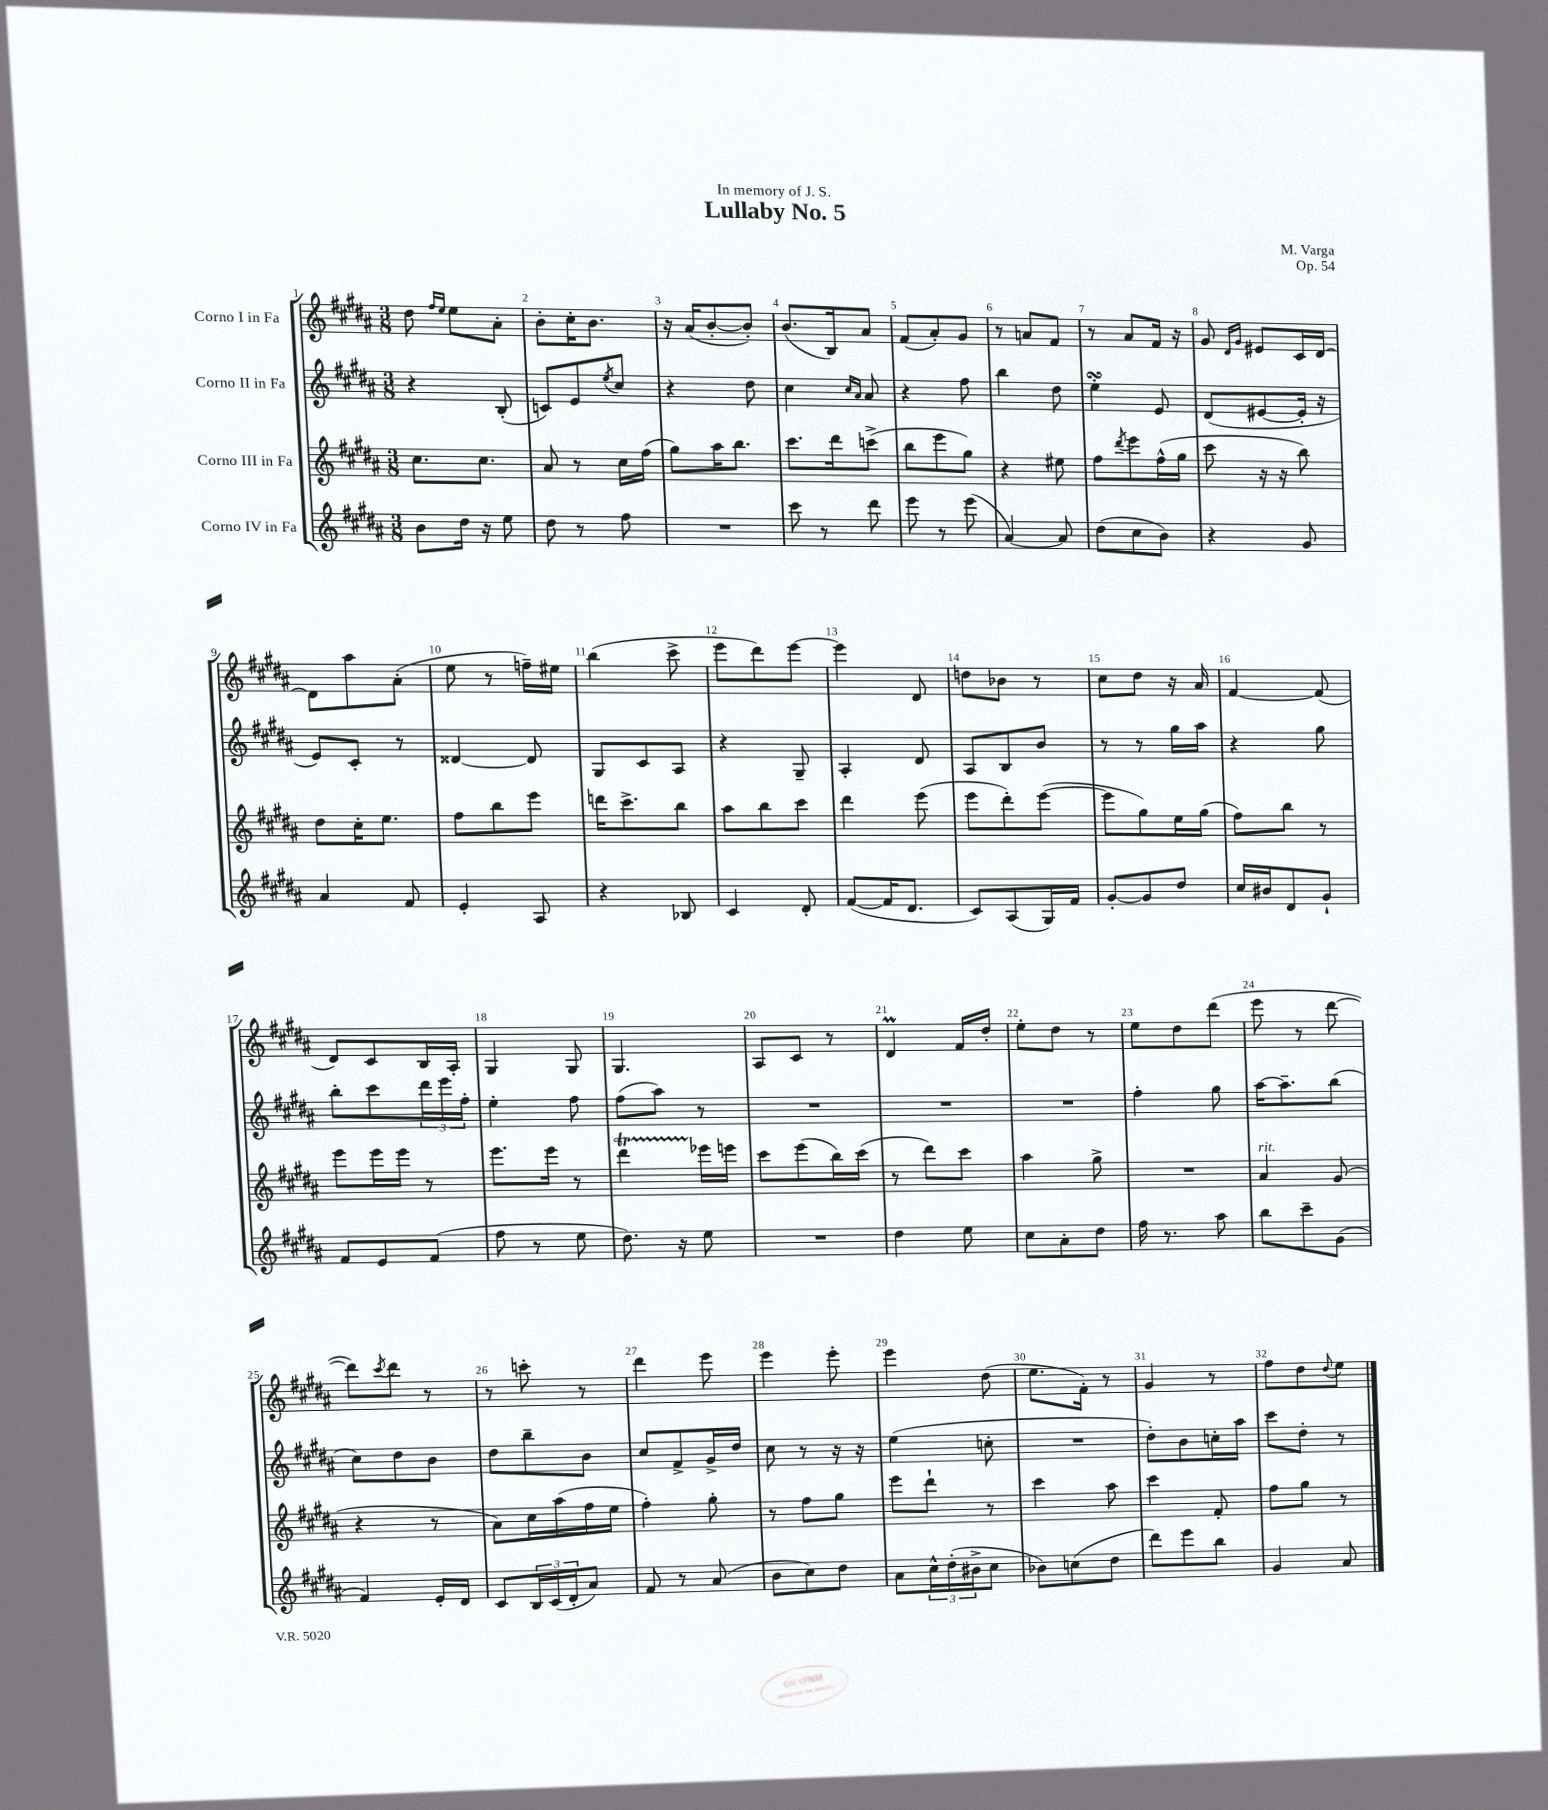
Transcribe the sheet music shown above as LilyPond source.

\header { title = "Lullaby No. 5" composer = "M. Varga" dedication = "In memory of J. S." opus = "Op. 54" }
<<
\new StaffGroup <<
\new Staff = "s0" \with { instrumentName = "Corno I in Fa" } {
    \clef treble \key b \major \numericTimeSignature \time 3/8
    dis''8 \grace { fis''16 e''16 } e''8 ais'8-. |
    b'8-. cis''16-. b'8. |
    r16 ais'16( b'8~-. b'8-.) |
    b'8.( b16) ais'8 |
    fis'8( ais'8-.) gis'8 |
    r8 a'8 fis'8 |
    r8 ais'8 fis'16 r16 |
    gis'8 \grace { dis'16 gis'16 } eis'8 cis'16 dis'16~ |
    dis'8 ais''8 ais'8-.( |
    e''8 r8 f''16--) eis''16 |
    b''4( cis'''8-> |
    e'''8 dis'''8) e'''8~ |
    e'''4 dis'8 |
    d''8 bes'8 r8 |
    cis''8 dis''8 r16 ais'16 |
    fis'4~ fis'8( |
    dis'8) cis'8 b16 ais16-. |
    gis4 gis8 |
    gis4. |
    ais8 cis'8 r8 |
    dis'4\prall fis'16 dis''16-. |
    e''8-. dis''8 r8 |
    e''8 dis''8 dis'''8( |
    e'''8 r8 dis'''8~ |
    dis'''8) \acciaccatura { cis'''8 } dis'''8 r8 |
    r8 c'''8-. r8 |
    dis'''4 e'''8 |
    e'''4 e'''8-. |
    e'''4 dis''8( |
    e''8. fis'16-.) r8 |
    gis'4 r8 |
    fis''8 dis''8 \appoggiatura { dis''8 } e''8 \bar "|." |
}
\new Staff = "s1" \with { instrumentName = "Corno II in Fa" } {
    \clef treble \key b \major \numericTimeSignature \time 3/8
    r4 b8-.( |
    c'8) e'8 \acciaccatura { e''8 } cis''8 |
    r4 dis''8 |
    cis''4 \grace { cis''16 ais'16 } ais'8 |
    r4 fis''8 |
    b''4 dis''8 |
    e''4-.\turn e'8 |
    dis'8( eis'8~ eis'16-. r16 |
    e'8) cis'8-. r8 |
    disis'4~ disis'8 |
    gis8 cis'8 ais8 |
    r4 gis8-- |
    ais4-. dis'8 |
    ais8 b8 b'8 |
    r8 r8 gis''16 ais''16 |
    r4 gis''8 |
    b''8-. cis'''8 \tuplet 3/2 { dis'''16 e'''16 fis''16-. } |
    e''4-. fis''8 |
    fis''8( ais''8) r8 |
    R4. |
    R4. |
    R4. |
    fis''4-. gis''8 |
    ais''16~ ais''8.-- b''8( |
    cis''8) dis''8 b'8 |
    dis''8 b''8-- b'8 |
    cis''8 fis'8-> gis'16-> dis''16 |
    cis''8 r8 r16 r16 |
    e''4( c''8-. |
    R4. |
    dis''8-.) b'8 c''16-. ais''16 |
    cis'''8 dis''8-. r8 \bar "|." |
}
\new Staff = "s2" \with { instrumentName = "Corno III in Fa" } {
    \clef treble \key b \major \numericTimeSignature \time 3/8
    cis''8. cis''8. |
    ais'8 r8 cis''16 fis''16( |
    gis''8) ais''16 b''8. |
    cis'''8. dis'''16 c'''8->( |
    b''8 e'''8 gis''8) |
    r4 eis''8 |
    fis''8 \acciaccatura { dis'''8 } e'''8 fis''16-^( gis''16 |
    cis'''8 r16 r16 b''8) |
    dis''8 cis''16-. e''8. |
    fis''8 b''8 e'''8 |
    d'''16 cis'''8.-> b''8 |
    ais''8 b''8 cis'''8 |
    dis'''4 e'''8( |
    e'''8 dis'''8-.) e'''8~( |
    e'''8 gis''8) e''16 gis''16( |
    fis''8) b''8 r8 |
    e'''8 e'''16 e'''16 r8 |
    e'''8. e'''16 r8 |
    dis'''4\startTrillSpan ees'''16\stopTrillSpan e'''16 |
    cis'''8 e'''8( b''16) cis'''16( |
    r8 dis'''8) cis'''8 |
    ais''4 gis''8-> |
    R4. |
    ais'4^\markup { \italic "rit." } gis'8( |
    r4 r8 |
    ais'8) cis''16 ais''16( fis''16 e''16 |
    fis''4-.) gis''8-. |
    r8 fis''8 gis''8 |
    e'''8 dis'''8-! r8 |
    cis'''4 ais''8 |
    cis'''4 fis'8-. |
    fis''8 gis''8 r8 \bar "|." |
}
\new Staff = "s3" \with { instrumentName = "Corno IV in Fa" } {
    \clef treble \key b \major \numericTimeSignature \time 3/8
    b'8 dis''16 r16 e''8 |
    dis''8 r8 fis''8 |
    R4. |
    cis'''8 r8 dis'''8 |
    e'''8 r8 e'''8( |
    ais'4~) ais'8 |
    dis''8( cis''8 b'8) |
    r4 gis'8 |
    ais'4 fis'8 |
    e'4-. ais8 |
    r4 bes8 |
    cis'4 dis'8-. |
    fis'8~( fis'16 dis'8. |
    cis'8) ais8( gis16) fis'16 |
    gis'8~-. gis'8 dis''8 |
    cis''16 bis'16 dis'8 gis'8-! |
    fis'8 e'8 fis'8( |
    fis''8 r8 e''8 |
    dis''8.) r16 e''8 |
    R4. |
    dis''4 e''8 |
    cis''8 ais'8-. dis''8 |
    fis''16 r8. ais''8 |
    b''8 cis'''8-- gis'8( |
    fis'4) e'16-. dis'16 |
    cis'8 \tuplet 3/2 { b16 cis'16( dis'16-. } ais'8) |
    fis'8 r8 ais'8( |
    b'8 cis''8) dis''8 |
    ais'8 \tuplet 3/2 { cis''16-^ dis''16-.( bis'16-> } cis''8 |
    bes'8) c''8( dis''8 |
    dis'''8) e'''8 b''8 |
    gis'4 ais'8 \bar "|." |
}
>>
>>
\layout { \context { \Score \override BarNumber.break-visibility = ##(#f #t #t) barNumberVisibility = #all-bar-numbers-visible } }
